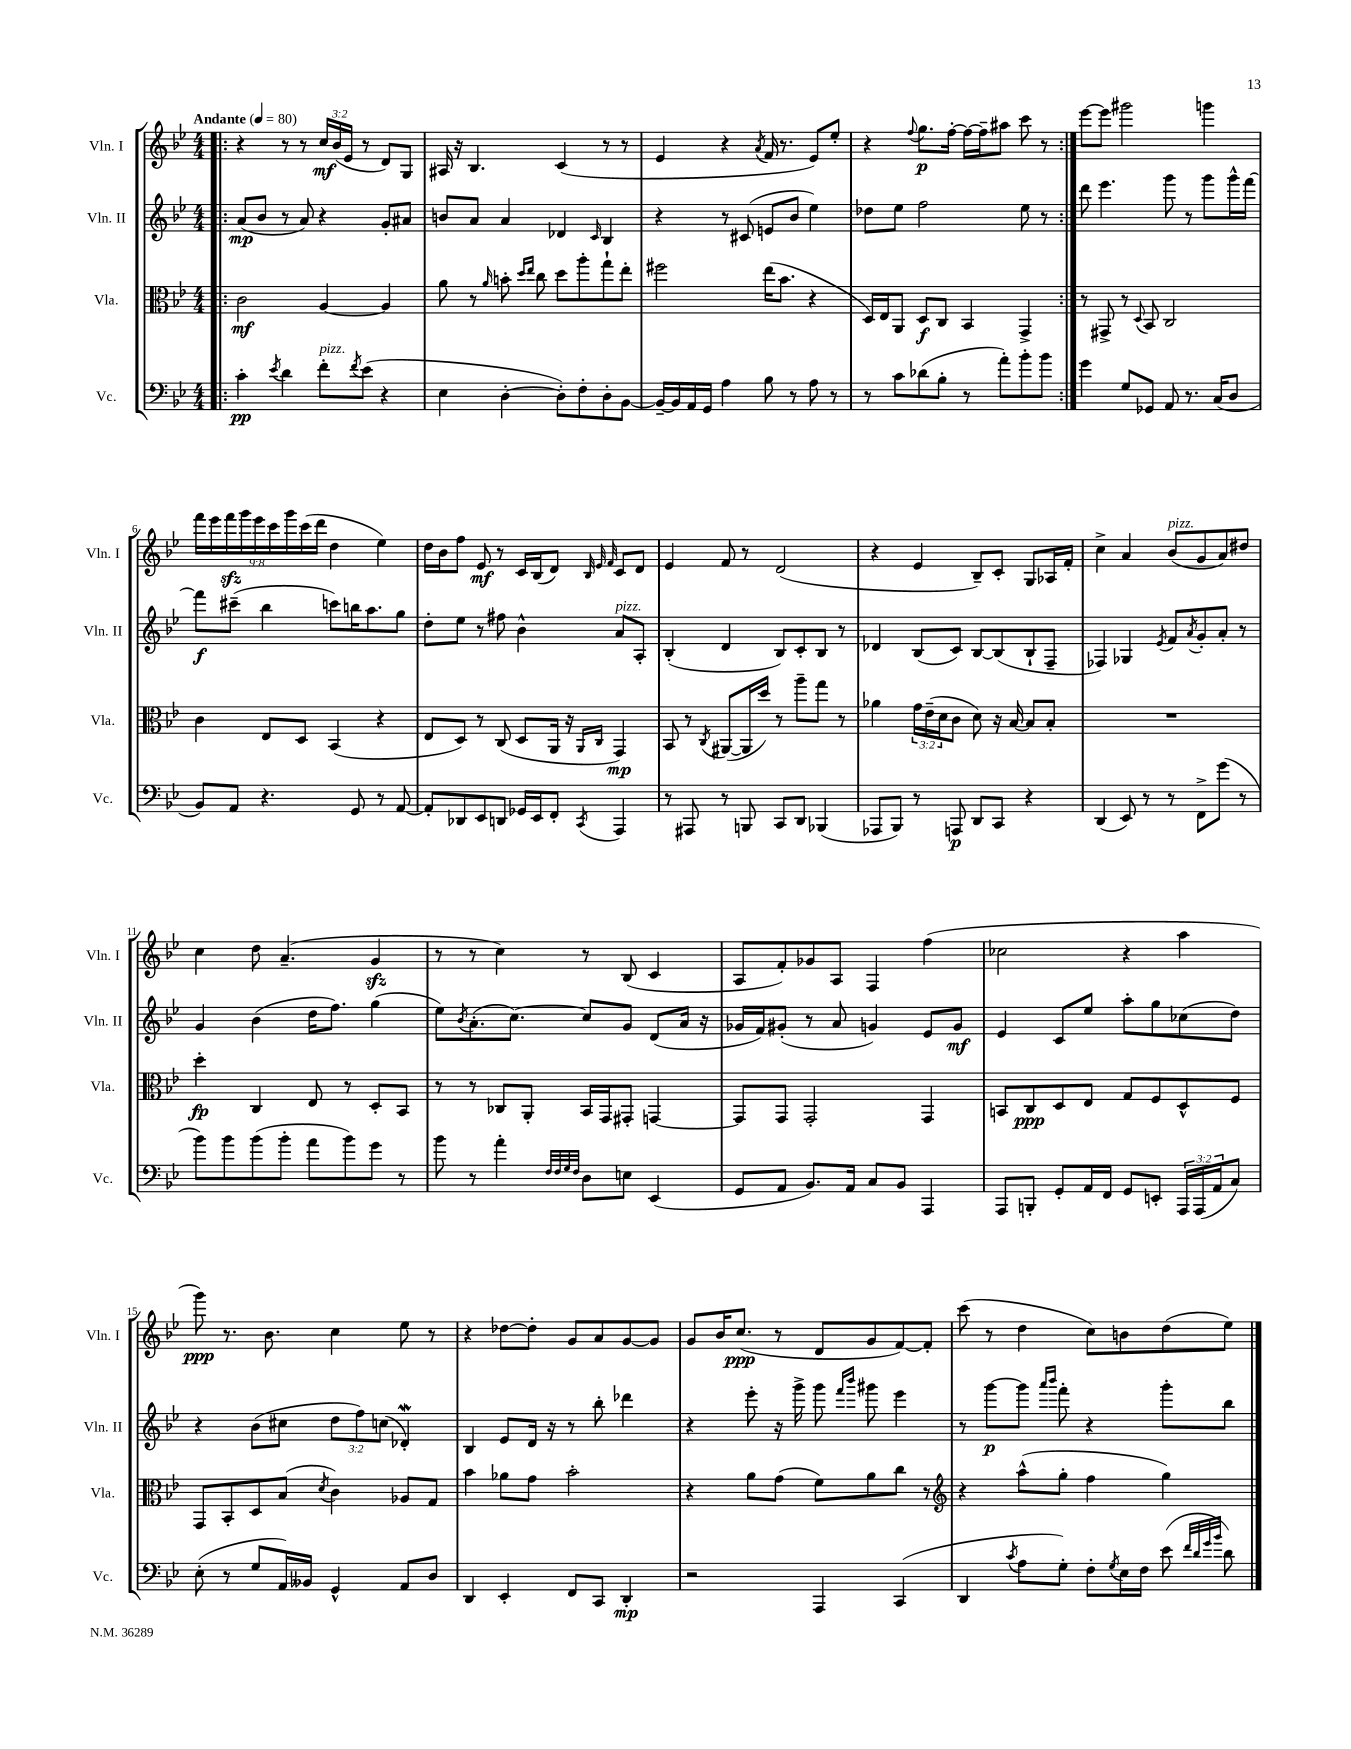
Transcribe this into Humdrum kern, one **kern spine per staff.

**kern	**kern	**kern	**kern
*staff4	*staff3	*staff2	*staff1
*clefF4	*clefC3	*clefG2	*clefG2
*k[b-e-]	*k[b-e-]	*k[b-e-]	*k[b-e-]
*M4/4	*M4/4	*M4/4	*M4/4
*MM80	*MM80	*MM80	*MM80
=!|:	=!|:	=!|:	=!|:
4c'	2c	(8a	4r
.	.	8b-	.
8qe-	.	.	.
4d	.	8r	8r
.	.	8a)	8r
8f'	[4A	4r	24cc
.	.	.	(24b-
.	.	.	24e-
8qf	.	.	.
(8e-	.	.	8r
4r	4A]	8g'	8d)
.	.	8a#	8G
=	=	=	=
4E-	8a	8b	16A#
.	.	.	16r
.	8r	8a	4.B-
.	16qqa	.	.
[4D'	8b'	4a	.
.	16qqdd	.	.
.	16qqee-	.	.
.	8cc	.	.
8D'])	8dd	4d-	(4c
8F'	8aa'	.	.
.	.	16qqc	.
8D'	8gg`	4B-	8r
[8BB-	8ee-'	.	8r
=	=	=	=
16BB-~_	2ff#	4r	4e-
16BB-]	.	.	.
16AA	.	.	.
16GG	.	.	.
4A	.	8r	4r
.	.	(8c#	.
.	.	.	8qa
8B-	(16ee-	8e	16f
.	8.b-	.	8.r
8r	.	8b-	.
8A	4r	4ee-)	8e-)
8r	.	.	8ee-'
=	=	=	=
8r	16D)	8dd-	4r
.	16E-	.	.
8c	8AA	8ee-	.
.	.	.	8qqff
(8d-	8D	2ff	8.gg
8B-'	8C	.	.
.	.	.	[16ff'
8r	4BB-	.	16ff_
.	.	.	16ff~]
8a')	.	.	8aa#
8b-'	4GG^	8ee-	8ccc
8b-	.	8r	8r
=:|!	=:|!	=:|!	=:|!
4g	8r	8ddd	[8eee-
.	8GG#^	4.eee-	8eee-]
8G	8r	.	2ggg#
.	8qqD	.	.
8GG-	8BB-	.	.
8AA	2C	8ggg	.
8.r	.	8r	.
.	.	8ggg	4ggg
(16C	.	.	.
8D	.	16ggg^^	.
.	.	[16fff	.
=	=	=	=
8BB-)	4c	8fff]	18fff
.	.	.	18eee-
.	.	.	18fff
8AA	.	(8ccc#~	.
.	.	.	18ggg
.	.	.	18eee-
4.r	8E-	4bb-	.
.	.	.	18ccc
.	.	.	18ggg
.	8D	.	.
.	.	.	(18ccc
.	.	.	18ddd
.	(4BB-	8ccc)	4dd
8GG	.	16bb	.
.	.	8.aa	.
8r	4r	.	4ee-)
[8AA	.	8gg	.
=	=	=	=
8AA']	8E-	8dd'	16dd
.	.	.	16b-
8DD-	8D)	8ee-	8ff
8EE-	8r	8r	8e-
8DD	(8C	8ff#	8r
16GG-	8D	4b-^^	16c
16EE-	.	.	(16B-
8FF'	16AA	.	8d)
.	16r	.	.
.	.	.	32qqB-
.	16qqAA	.	32qqe-
8qCC	16qqC	.	32qqf
4AAA	4GG)	8a	8c
.	.	8A'	8d
=	=	=	=
8r	8BB-	(4B-'	4e-
8AAA#	8r	.	.
.	8qC	.	.
8r	([8AA#	4d	8f
8BBB	16AA#]	.	8r
.	16dd)	.	.
8CC	8r	8B-)	(2d
8DD	8aa~	8c'	.
(4BBB-	8gg	8B-	.
.	8r	8r	.
=	=	=	=
8AAA-	4a-	4d-	4r
8BBB-)	.	.	.
8r	24g	(8B-	4e-
.	(24e-~	.	.
.	24d	.	.
8AAA	8c	8c)	.
8DD	8d)	[8B-	8B-~)
8CC	16r	(8B-]	8c'
.	[16B-	.	.
4r	8B-]	8B-`	8G
.	8B-'	8F~	16A-
.	.	.	16f'
=	=	=	=
(4DD	1r	4F-)	4cc^
8EE-)	.	4G-	4a
8r	.	.	.
.	.	8qe-	.
8r	.	8f	(8b-
.	.	8qa	.
8FF^	.	8g'	8g
(8g	.	8a'	8a)
8r	.	8r	8dd#
=	=	=	=
8b-)	4dd'	4g	4cc
8b-	.	.	.
(8b-	4C	(4b-	8dd
8b-'	.	.	(4.a~
8a	8E-	16dd	.
.	.	8.ff)	.
8b-)	8r	.	.
8g	8D'	(4gg	4g
8r	8BB-	.	.
=	=	=	=
8b-	8r	8ee-)	8r
.	.	8qb-	.
8r	8r	(8.a'	8r
4a'	8C-	.	4cc)
.	.	[8.cc)	.
.	8AA'	.	.
32qqF	.	.	.
32qqF	.	.	.
32qqG	.	.	.
32qqF	.	.	.
8D	16BB-	8cc]	8r
.	16GG	.	.
8E	8GG#'	8g	(8B-
(4EE-	[4GG	(8d	4c
.	.	16a	.
.	.	16r	.
=	=	=	=
8GG	8GG]	16g-	8A
.	.	16f)	.
8AA	8GG	(8g#'	8f')
8.BB-)	2GG'	8r	8g-
.	.	8a	8A
16AA	.	.	.
8C	.	4g)	4F
8BB-	.	.	.
4AAA	4GG	8e-	(4ff
.	.	8g	.
=	=	=	=
8AAA	8BB	4e-	2cc-
8BBB'	8C	.	.
8GG'	8D	8c	.
16AA	8E-	8ee-	.
16FF	.	.	.
8GG	8G	8aa'	4r
8EE'	8F	8gg	.
24AAA	8D^^	(8cc-	4aa
(24AAA	.	.	.
24AA	.	.	.
8C)	8F	8dd)	.
=	=	=	=
(8E-'	8GG	4r	8ggg)
8r	8BB-'	.	8.r
8G	8D	(8b-	.
.	.	.	8.b-
16AA)	(8B-	8cc#	.
16BB--	.	.	.
.	8qd	.	.
4GG^^	4c)	12dd	4cc
.	.	12ff)	.
.	.	(12cc	.
8AA	8A-	4d-')	8ee-
8D	8G	.	8r
=	=	=	=
4DD	4b-	4B-	4r
4EE-'	8a-	8e-	[8dd-
.	8g	16d	8dd-']
.	.	16r	.
8FF	2b-'	8r	8g
8CC	.	8bb-'	8a
4DD'	.	4ddd-	[8g
.	.	.	8g]
=	=	=	=
2r	4r	4r	8g
.	.	.	16b-
.	.	.	(8.cc
.	8a	8eee-'	.
.	(8g	16r	8r
.	.	16ggg^	.
4AAA	8f)	8ggg	8d
.	.	16qqfff	.
.	.	16qqbbb-	.
.	8a	8ggg#	8g
(4CC	8cc	4eee-	[8f)
.	8r	.	8f']
=	=	=	=
*	*clefG2	*	*
4DD	4r	8r	(8ccc
.	.	[8ggg	8r
8qc	.	.	.
8A	(8aa^^	8ggg]	4dd
.	.	16qqaaa	.
.	.	16qqbbb-	.
8G')	8gg'	8fff'	.
8F'	4ff	4r	8cc)
8qG	.	.	.
16E-	.	.	8b
16F	.	.	.
(8e-	4gg)	8ggg'	(8dd
32qqf	.	.	.
32qqd	.	.	.
32qqg	.	.	.
32qqb-	.	.	.
8d)	.	8bb-	8ee-)
==	==	==	==
*-	*-	*-	*-
